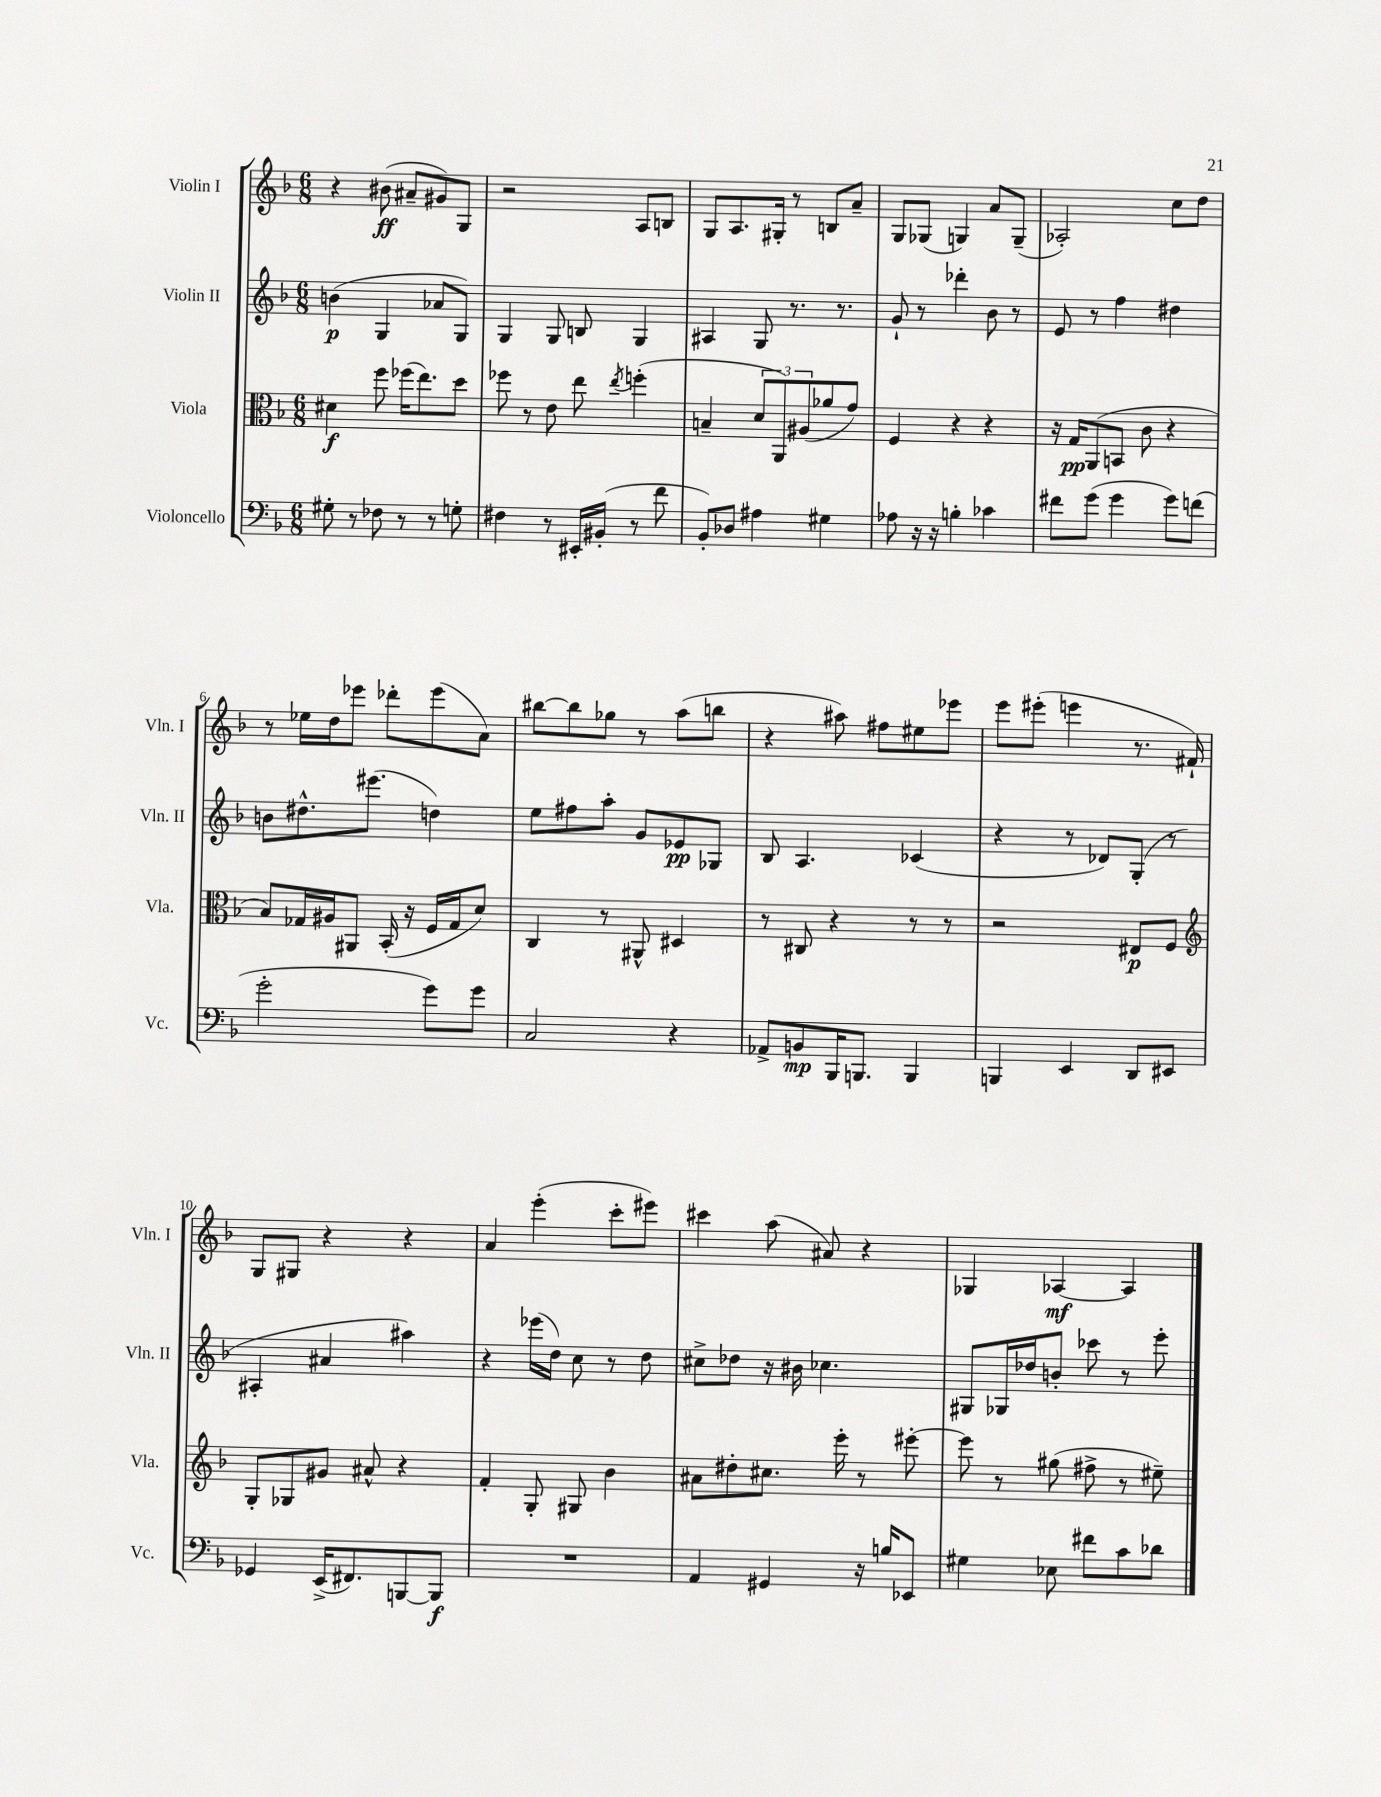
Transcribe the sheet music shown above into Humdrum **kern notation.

**kern	**dynam	**kern	**dynam	**kern	**dynam	**kern	**dynam
*part4	*part4	*part3	*part3	*part2	*part2	*part1	*part1
*staff4	*staff4	*staff3	*staff3	*staff2	*staff2	*staff1	*staff1
*I"Violoncello	*	*I"Viola	*	*I"Violin II	*	*I"Violin I	*
*I'Vc.	*	*I'Vla.	*	*I'Vln. II	*	*I'Vln. I	*
*clefF4	*	*clefC3	*	*clefG2	*	*clefG2	*
*k[b-]	*	*k[b-]	*	*k[b-]	*	*k[b-]	*
*M6/8	*	*M6/8	*	*M6/8	*	*M6/8	*
=1	=1	=1	=1	=1	=1	=1	=1
8G#X'\	.	4d#X\	f	(4bn\	p	4r	.
8r	.	.	.	.	.	.	.
8F-X\	.	8ff\	.	4G/	.	(8b#X\	ff
8r	.	(16ff-X\KL	.	.	.	8a#X~/L	.
.	.	8.ee\)	.	.	.	.	.
8r	.	.	.	8a-X/L	.	8g#X/)	.
8Gn'\	.	8dd\J	.	8G/J)	.	8G/J	.
=2	=2	=2	=2	=2	=2	=2	=2
4F#X\	.	8ff-X\	.	4G/	.	2r	.
.	.	8r	.	.	.	.	.
8r	.	8e\	.	8G/	.	.	.
16EE#X'/LL	.	8ee\	.	8Bn/	.	.	.
(16BB#X'/JJ	.	.	.	.	.	.	.
.	.	8qee/	.	.	.	.	.
8r	.	(4ffn'\	.	4G/	.	8A/L	.
8f\	.	.	.	.	.	8Bn/J	.
=3	=3	=3	=3	=3	=3	=3	=3
8BB-'/L)	.	4Bn~/	.	4A#X/	.	8G/L	.
8D-X/J	.	.	.	.	.	8.A/	.
4A#X\	.	12d/L	.	8G/	.	.	.
.	.	.	.	.	.	16G#X'/Jk	.
.	.	12AA/)	.	.	.	.	.
.	.	.	.	8.r	.	8r	.
.	.	(12A#X/	.	.	.	.	.
4G#X\	.	8a-X/	.	.	.	8Bn/L	.
.	.	.	.	8.r	.	.	.
.	.	8g/J)	.	.	.	8a~/J	.
=4	=4	=4	=4	=4	=4	=4	=4
8A-X\	.	4F/	.	8g`/	.	8G/L	.
16r	.	.	.	8r	.	(8G-X/J	.
16r	.	.	.	.	.	.	.
4Bn'\	.	4r	.	4ddd-X'\	.	4Gn/)	.
4c-X\	.	4r	.	8b-\	.	8a/L	.
.	.	.	.	8r	.	(8G~/J	.
=5	=5	=5	=5	=5	=5	=5	=5
8f#X\L	.	16r	.	8e/	.	2A-X'/)	.
.	.	16G/KL	pp	.	.	.	.
(8g\J	.	(8AA/	.	8r	.	.	.
4g\	.	8BBn/J	.	4ff\	.	.	.
.	.	8c\	.	.	.	.	.
8g\L)	.	4r	.	4dd#X\	.	8cc\L	.
(8fn\J	.	.	.	.	.	8dd\J	.
!!LO:LB:g=z
=6	=6	=6	=6	=6	=6	=6	=6
2g'\	.	8B-/L)	.	8bn\L	.	8r	.
.	.	16G-X/L	.	8.dd#X^^\	.	16ee-X\LL	.
.	.	16A#X/J	.	.	.	16dd\J	.
.	.	8AA#X/J	.	.	.	8eee-X\J	.
.	.	.	.	(8.eee#X\J	.	.	.
.	.	(16BB-'/	.	.	.	8ddd-X'\L	.
.	.	16r	.	.	.	.	.
8g\L)	.	16F/LL	.	4ddn\)	.	(8eee-\	.
.	.	16G-/J	.	.	.	.	.
8g\J	.	8d/J)	.	.	.	8a\J)	.
=7	=7	=7	=7	=7	=7	=7	=7
2C/	.	4C/	.	8ee\L	.	[8bb#X\L	.
.	.	.	.	8ff#X\	.	8bb#\]	.
.	.	8r	.	8aa'\J	.	8gg-X\J	.
.	.	8AA#X^^/	.	8g/L	.	8r	.
4r	.	4D#X/	.	8e-X/	pp	(8aa\L	.
.	.	.	.	8G-X/J	.	8bbn\J	.
=8	=8	=8	=8	=8	=8	=8	=8
8AA-X^/L	.	8r	.	8B-/	.	4r	.
8BBn/	mp	8C#X/	.	4.A/	.	.	.
16BBB-/K	.	4r	.	.	.	8aa#X\)	.
8.BBBn/J	.	.	.	.	.	.	.
.	.	.	.	.	.	8ff#X\L	.
4BBB/	.	8r	.	(4c-X/	.	8ee#X\	.
.	.	8r	.	.	.	8eee-X\J	.
=9	=9	=9	=9	=9	=9	=9	=9
4BBBn/	.	2r	.	4r	.	8eee\L	.
.	.	.	.	.	.	(8eee#X'\J	.
4EE/	.	.	.	8r	.	4eeen\	.
.	.	.	.	8d-X/L)	.	.	.
8DD/L	.	8E#X/L	p	(8G'/J	.	8.r	.
8EE#X/J	.	8F/J	.	8r	.	.	.
.	.	.	.	.	.	16f#X`/)	.
!!LO:LB:g=z
=10	=10	=10	=10	=10	=10	=10	=10
*	*	*clefG2	*	*	*	*	*
4GG-X/	.	8G'/L	.	4A#X'/	.	8G/L	.
.	.	8G-X/	.	.	.	8G#X/J	.
(16EE^/KL	.	8g#X/J	.	4a#X/	.	4r	.
8.FF#X/)	.	.	.	.	.	.	.
.	.	8a#X^^/	.	.	.	.	.
[8BBBn/	.	4r	.	4aa#X\)	.	4r	.
8BBB/J]	f	.	.	.	.	.	.
=11	=11	=11	=11	=11	=11	=11	=11
2.r	.	4f'/	.	4r	.	4a/	.
.	.	8G'/	.	(16eee-X\LL	.	(4eee'\	.
.	.	.	.	16dd\JJ)	.	.	.
.	.	8G#X/	.	8cc\	.	.	.
.	.	4b-\	.	8r	.	8ccc'\L	.
.	.	.	.	8dd\	.	8eee#X\J)	.
=12	=12	=12	=12	=12	=12	=12	=12
4AA/	.	8a#X\L	.	8cc#X^\L	.	4ccc#X\	.
.	.	8dd#X'\	.	8dd-X\J	.	.	.
4GG#X/	.	8.cc#X\J	.	16r	.	(8aa\	.
.	.	.	.	16b#X\	.	.	.
.	.	.	.	4.cc-X\	.	8a#X/)	.
.	.	16eee'\	.	.	.	.	.
16r	.	8r	.	.	.	4r	.
16Bn/KL	.	.	.	.	.	.	.
8EE-X/J	.	[8eee#X'\	.	.	.	.	.
=13	=13	=13	=13	=13	=13	=13	=13
4G#X\	.	8eee#\]	.	8G#X/L	.	4G-X/	.
.	.	8r	.	16G-X/L	.	.	.
.	.	.	.	16dd-X/J	.	.	.
8E-X\	.	(8gg#X\	.	8bn'/J	.	[4A-X/	mf
8f#X\L	.	8ff#X^\	.	8ccc-X\	.	.	.
8c\	.	8r	.	8r	.	4A-/]	.
8d-X\J	.	8ee#X~\)	.	8eee'\	.	.	.
==	==	==	==	==	==	==	==
*-	*-	*-	*-	*-	*-	*-	*-
